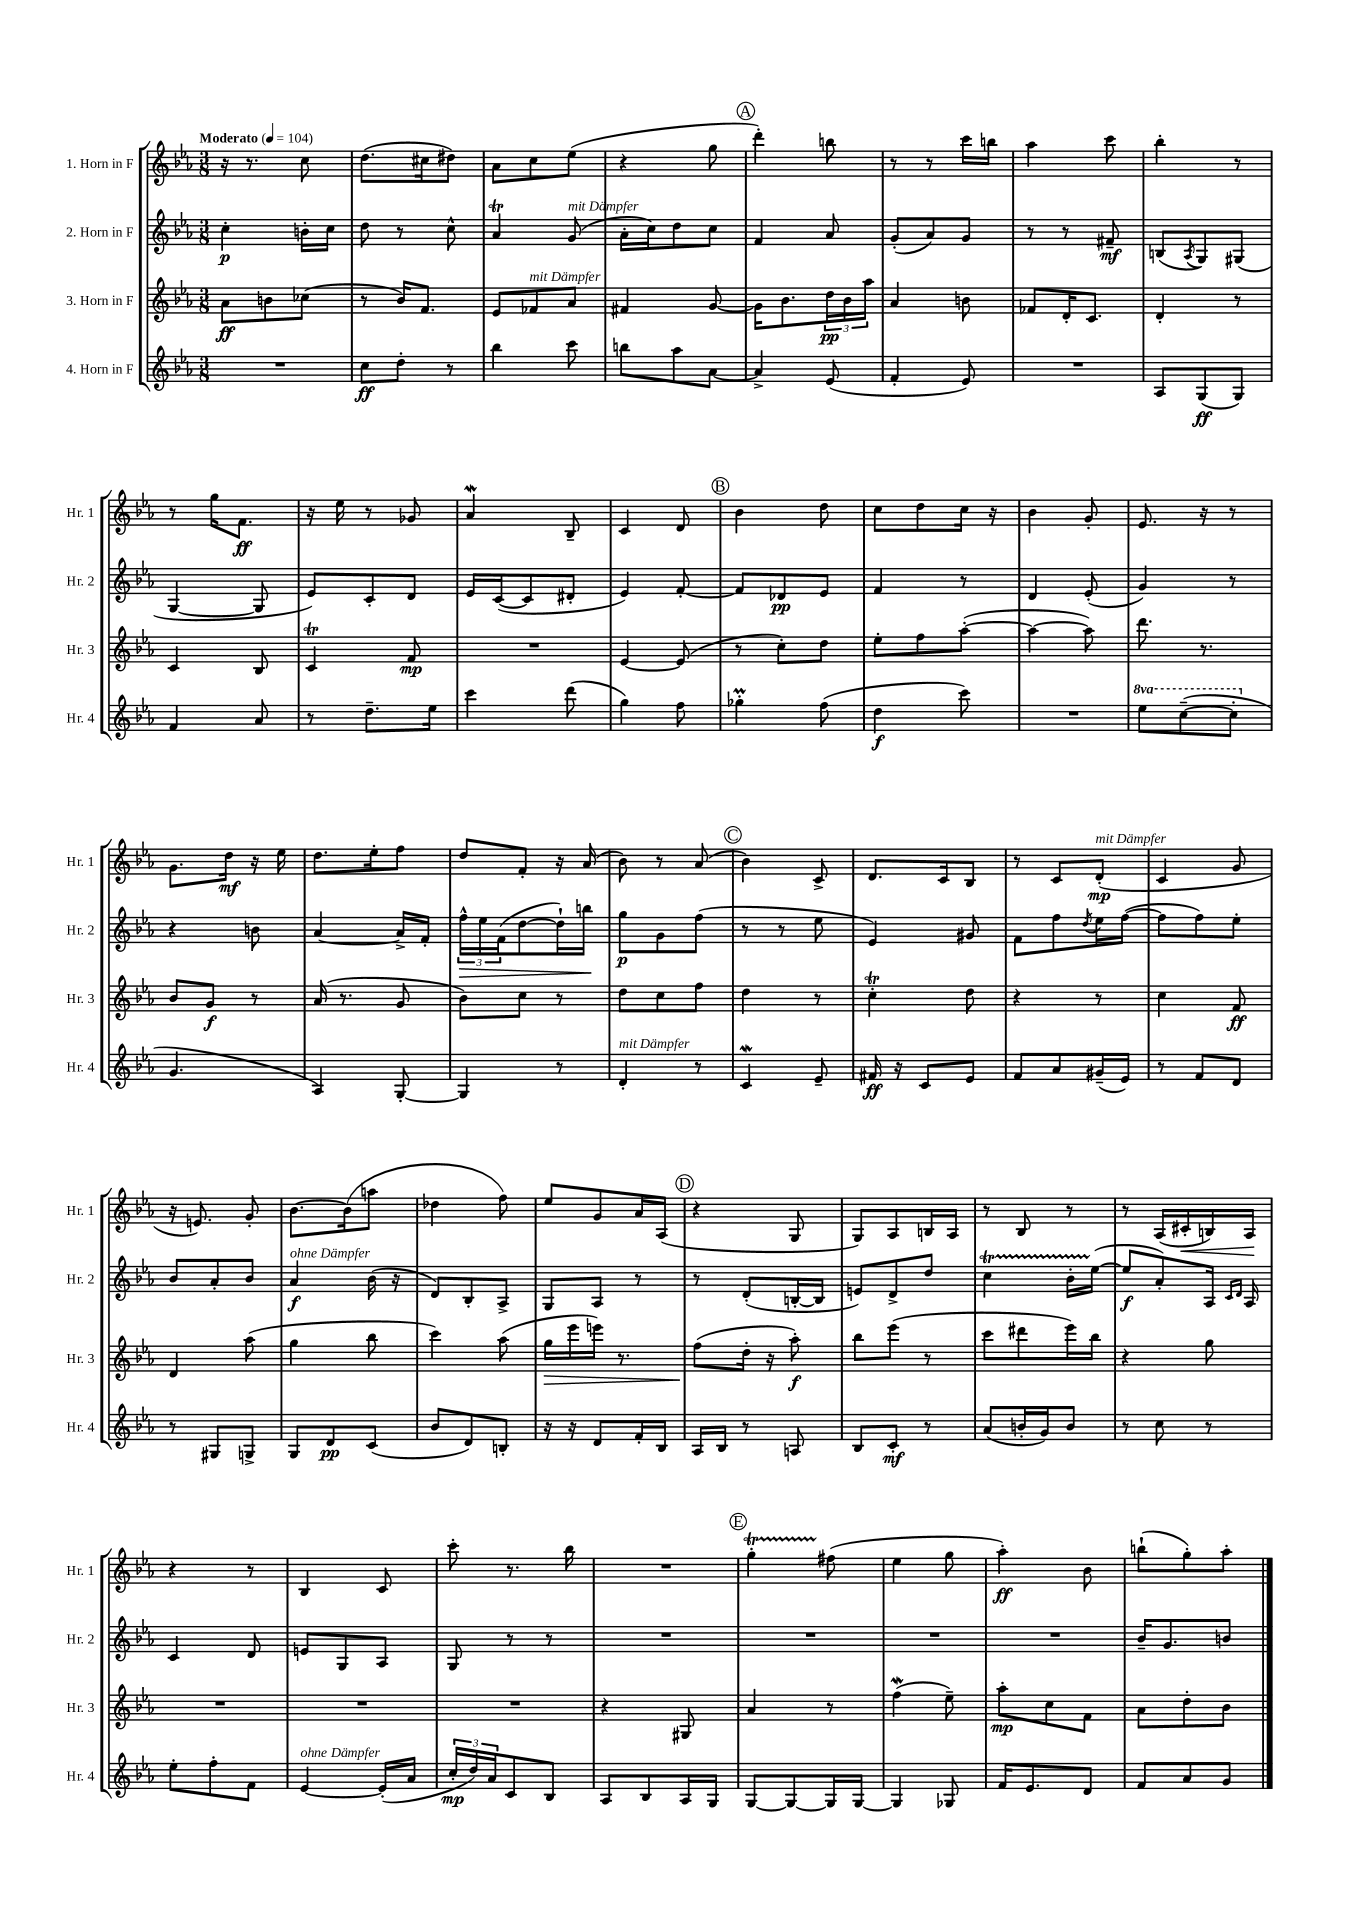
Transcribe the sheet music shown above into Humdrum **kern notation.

**kern	**dynam	**kern	**dynam	**kern	**dynam	**kern	**dynam
*part4	*part4	*part3	*part3	*part2	*part2	*part1	*part1
*staff4	*staff4	*staff3	*staff3	*staff2	*staff2	*staff1	*staff1
*I"4. Horn in F	*	*I"3. Horn in F	*	*I"2. Horn in F	*	*I"1. Horn in F	*
*I'Hr. 4	*	*I'Hr. 3	*	*I'Hr. 2	*	*I'Hr. 1	*
*clefG2	*	*clefG2	*	*clefG2	*	*clefG2	*
*k[b-e-a-]	*	*k[b-e-a-]	*	*k[b-e-a-]	*	*k[b-e-a-]	*
*M3/8	*	*M3/8	*	*M3/8	*	*M3/8	*
*MM104	*	*MM104	*	*MM104	*	*MM104	*
=1	=1	=1	=1	=1	=1	=1	=1
!	!	!	!	!	!	!LO:TX:a:B:t=Moderato	!
4.r	.	8a-\L	ff	4cc'\	p	16r	.
.	.	.	.	.	.	8.r	.
.	.	8bn\	.	.	.	.	.
.	.	(8cc-X\J	.	16bn'\LL	.	8cc\	.
.	.	.	.	16cc\JJ	.	.	.
=2	=2	=2	=2	=2	=2	=2	=2
8cc\L	ff	8r	.	8dd\	.	(8.dd\L	.
8dd'\J	.	16b-/KL)	.	8r	.	.	.
.	.	8.f/J	.	.	.	16cc#X\k	.
8r	.	.	.	8cc^^\	.	8dd#X\J)	.
=3	=3	=3	=3	=3	=3	=3	=3
4bb-\	.	8e-/L	.	4a-T/	.	8a-\L	.
!	!	!LO:TX:a:i:t=mit Dämpfer	!	!	!	!	!
.	.	8f-X/	.	.	.	8cc\	.
!	!	!	!	!LO:TX:a:i:t=mit Dämpfer	!	!	!
8ccc\	.	8a-/J	.	(8g/	.	(8ee-\J	.
=4	=4	=4	=4	=4	=4	=4	=4
8bbn\L	.	4f#X/	.	16a-'\LL	.	4r	.
.	.	.	.	16cc\J)	.	.	.
8aa-\	.	.	.	8dd\	.	.	.
[8a-\J	.	[8g/	.	8cc\J	.	8gg\	.
!!LO:REH:place=s1:t=A
=5	=5	=5	=5	=5	=5	=5	=5
4a-^/]	.	16g\KL]	.	4f/	.	4ddd'\)	.
.	.	8.b-\	.	.	.	.	.
(8e-/	.	24dd\L	pp	8a-/	.	8bbn\	.
.	.	24b-\	.	.	.	.	.
.	.	24aa-\JJ	.	.	.	.	.
=6	=6	=6	=6	=6	=6	=6	=6
4f'/	.	4a-/	.	(8g'/L	.	8r	.
.	.	.	.	8a-/)	.	8r	.
8e-/)	.	8bn\	.	8g/J	.	16ccc\LL	.
.	.	.	.	.	.	16bbn\JJ	.
=7	=7	=7	=7	=7	=7	=7	=7
4.r	.	8f-X/L	.	8r	.	4aa-\	.
.	.	16d'/K	.	8r	.	.	.
.	.	8.c/J	.	.	.	.	.
.	.	.	.	8f#X~/	mf	8ccc\	.
=8	=8	=8	=8	=8	=8	=8	=8
8A-/L	.	4d'/	.	(8Bn/L	.	4bb-'\	.
.	.	.	.	8qA-/	.	.	.
(8G/	ff	.	.	8G/)	.	.	.
8G/J)	.	8r	.	(8G#X/J	.	8r	.
!!LO:LB:g=z
=9	=9	=9	=9	=9	=9	=9	=9
4f/	.	4c/	.	[4G/	.	8r	.
.	.	.	.	.	.	16gg\KL	.
.	.	.	.	.	.	8.f\J	ff
8a-/	.	8B-/	.	8G/]	.	.	.
=10	=10	=10	=10	=10	=10	=10	=10
8r	.	4cT/	.	8e-/L)	.	16r	.
.	.	.	.	.	.	16ee-\	.
8.dd~\L	.	.	.	8c'/	.	8r	.
.	.	8f/	mp	8d/J	.	8g-X/	.
16ee-\Jk	.	.	.	.	.	.	.
=11	=11	=11	=11	=11	=11	=11	=11
4ccc\	.	4.r	.	16e-/LL	.	4a-w/	.
.	.	.	.	([16c/J	.	.	.
.	.	.	.	8c/]	.	.	.
(8ddd\	.	.	.	8d#X'/J	.	8B-~/	.
=12	=12	=12	=12	=12	=12	=12	=12
4gg\)	.	[4e-/	.	4e-/)	.	4c/	.
8ff\	.	(8e-/]	.	[8f'/	.	8d/	.
!!LO:REH:place=s1:t=B
=13	=13	=13	=13	=13	=13	=13	=13
4gg-XM'\	.	8r	.	8f/L]	.	4b-\	.
.	.	8cc'\L)	.	8d-X/	pp	.	.
(8ff\	.	8dd\J	.	8e-/J	.	8dd\	.
=14	=14	=14	=14	=14	=14	=14	=14
4dd\	f	8ee-'\L	.	4f/	.	8cc\L	.
.	.	8ff\	.	.	.	8dd\	.
8ccc\)	.	([8aa-'\J	.	8r	.	16cc\Jk	.
.	.	.	.	.	.	16r	.
=15	=15	=15	=15	=15	=15	=15	=15
4.r	.	4aa-\_	.	4d/	.	4b-\	.
.	.	8aa-\])	.	(8e-'/	.	8g'/	.
=16	=16	=16	=16	=16	=16	=16	=16
*8va	*	*	*	*	*	*	*
8eee-\L	.	8.ddd\	.	4g/)	.	8.e-/	.
([8ccc~\	.	.	.	.	.	.	.
.	.	8.r	.	.	.	16r	.
8ccc'\J]	.	.	.	8r	.	8r	.
!!LO:LB:g=z
=17	=17	=17	=17	=17	=17	=17	=17
*X8va	*	*	*	*	*	*	*
4.g/	.	8b-/L	.	4r	.	8.g\L	.
.	.	8g/J	f	.	.	.	.
.	.	.	.	.	.	16dd\Jk	mf
.	.	8r	.	8bn\	.	16r	.
.	.	.	.	.	.	16ee-\	.
=18	=18	=18	=18	=18	=18	=18	=18
4A-/)	.	(16a-/	.	[4a-/	.	8.dd\L	.
.	.	8.r	.	.	.	.	.
.	.	.	.	.	.	16ee-'\k	.
[8G'/	.	8g/	.	16a-^/LL]	.	8ff\J	.
.	.	.	.	16f'/JJ	.	.	.
=19	=19	=19	=19	=19	=19	=19	=19
!	!	!	!	!	!LO:HP:b	!	!
4G/]	.	8b-\L)	.	24ff^^\LL	>	8dd/L	.
.	.	.	.	24ee-\	.	.	.
.	.	.	.	(24f\J	.	.	.
.	.	8cc\J	.	[8dd\	.	8f'/J	.
8r	.	8r	.	16dd`\L])	.	16r	.
.	.	.	.	16bbn\JJ	.	(16a-/	.
.	.	.	.	.	]	.	.
=20	=20	=20	=20	=20	=20	=20	=20
!LO:TX:a:i:t=mit Dämpfer	!	!	!	!	!	!	!
4d'/	.	8dd\L	.	8gg\L	p	8b-\)	.
.	.	8cc\	.	8g\	.	8r	.
8r	.	8ff\J	.	(8ff\J	.	(8a-/	.
!!LO:REH:place=s1:t=C
=21	=21	=21	=21	=21	=21	=21	=21
4cW/	.	4dd\	.	8r	.	4b-\)	.
.	.	.	.	8r	.	.	.
8e-~/	.	8r	.	8ee-\	.	8c^/	.
=22	=22	=22	=22	=22	=22	=22	=22
16f#X/	ff	4ccT'\	.	4e-/)	.	8.d/L	.
16r	.	.	.	.	.	.	.
8c/L	.	.	.	.	.	.	.
.	.	.	.	.	.	16c/k	.
8e-/J	.	8dd\	.	8g#X/	.	8B-/J	.
=23	=23	=23	=23	=23	=23	=23	=23
8f/L	.	4r	.	8f\L	.	8r	.
8a-/	.	.	.	8ff\	.	8c/L	.
.	.	.	.	8qdd/	.	.	.
!	!	!	!	!	!	!LO:TX:a:i:t=mit Dämpfer	!
(16g#X~/L	.	8r	.	16ee-\L	.	(8d'/J	mp
16e-/JJ)	.	.	.	([16ff\JJ	.	.	.
=24	=24	=24	=24	=24	=24	=24	=24
8r	.	4cc\	.	8ff\L]	.	4c/	.
8f/L	.	.	.	8ff\)	.	.	.
8d/J	.	8f/	ff	8ee-'\J	.	8g/	.
!!LO:LB:g=z
=25	=25	=25	=25	=25	=25	=25	=25
8r	.	4d/	.	8b-/L	.	16r	.
.	.	.	.	.	.	8.en/)	.
8G#X/L	.	.	.	8a-'/	.	.	.
8Gn^/J	.	(8aa-\	.	8b-/J	.	8g'/	.
=26	=26	=26	=26	=26	=26	=26	=26
!	!	!	!	!LO:TX:a:i:t=ohne Dämpfer	!	!	!
8G/L	.	4gg\	.	4a-/	f	[8.b-\L	.
8d/	pp	.	.	.	.	.	.
.	.	.	.	.	.	(16b-\k]	.
(8c/J	.	8bb-\	.	(16b-\	.	8aan\J	.
.	.	.	.	16r	.	.	.
=27	=27	=27	=27	=27	=27	=27	=27
8b-/L	.	4ccc\)	.	8d/L)	.	4dd-X\	.
8d/)	.	.	.	8B-'/	.	.	.
8Bn'/J	.	(8aa-\	.	8A-^/J	.	8ff\)	.
=28	=28	=28	=28	=28	=28	=28	=28
!	!	!	!LO:HP:b	!	!	!	!
16r	.	16gg\LL	>	8G/L	.	8ee-/L	.
16r	.	16eee-\	.	.	.	.	.
8d/L	.	16eeen\JJ)	.	8A-/J	.	8g/	.
.	.	8.r	.	.	.	.	.
16f'/L	.	.	.	8r	.	16a-/L	.
16B-/JJ	.	.	.	.	.	(16A-/JJ	.
!!LO:REH:place=s1:t=D
=29	=29	=29	=29	=29	=29	=29	=29
16A-/LL	.	(8ff\L	.	8r	.	4r	.
16B-/JJ	.	.	.	.	.	.	.
8r	.	16dd'\Jk	]	(8d'/L	.	.	.
.	.	16r	.	.	.	.	.
8An/	.	8aa-'\)	f	[16Bn'/L	.	8G/	.
.	.	.	.	16B/JJ]	.	.	.
=30	=30	=30	=30	=30	=30	=30	=30
8B-/L	.	8bb-\L	.	8en/L)	.	8G/L)	.
8c'/J	mf	(8eee-\J	.	8d^/	.	8A-/	.
8r	.	8r	.	8dd/J	.	16Bn/L	.
.	.	.	.	.	.	16A-/JJ	.
=31	=31	=31	=31	=31	=31	=31	=31
(8a-/L	.	8ccc\L	.	4ccT\	.	8r	.
16bn'/L	.	8ddd#X\	.	.	.	8B-/	.
16g/J)	.	.	.	.	.	.	.
8b/J	.	16eee-\L)	.	16b-TTT'\LL	.	8r	.
.	.	16bb-\JJ	.	([16ee-\JJ	.	.	.
=32	=32	=32	=32	=32	=32	=32	=32
8r	.	4r	.	8ee-/L]	f	8r	.
8cc\	.	.	.	8a-'/)	.	(16A-/LL	.
!	!	!	!	!	!	!	!LO:HP:b
.	.	.	.	.	.	16c#X'/	<
8r	.	8gg\	.	16A-/Jk	.	16Bn/)	.
.	.	.	.	16qqc/LL	.	.	.
.	.	.	.	16qqd/JJ	.	.	.
.	.	.	.	16A-/	.	16A-/JJ	.
.	.	.	.	.	.	.	[
!!LO:LB:g=z
=33	=33	=33	=33	=33	=33	=33	=33
8ee-'\L	.	4.r	.	4c/	.	4r	.
8ff'\	.	.	.	.	.	.	.
8f\J	.	.	.	8d/	.	8r	.
=34	=34	=34	=34	=34	=34	=34	=34
!LO:TX:a:i:t=ohne Dämpfer	!	!	!	!	!	!	!
[4e-/	.	4.r	.	8en/L	.	4B-/	.
.	.	.	.	8G/	.	.	.
(16e-'/LL]	.	.	.	8A-/J	.	8c/	.
16a-/JJ	.	.	.	.	.	.	.
=35	=35	=35	=35	=35	=35	=35	=35
24cc'/LL	mp	4.r	.	8G/	.	8ccc'\	.
24dd/)	.	.	.	.	.	.	.
24a-/J	.	.	.	.	.	.	.
8c/	.	.	.	8r	.	8.r	.
8B-/J	.	.	.	8r	.	.	.
.	.	.	.	.	.	16bb-\	.
=36	=36	=36	=36	=36	=36	=36	=36
8A-/L	.	4r	.	4.r	.	4.r	.
8B-/	.	.	.	.	.	.	.
16A-/L	.	8G#X/	.	.	.	.	.
16G/JJ	.	.	.	.	.	.	.
!!LO:REH:place=s1:t=E
=37	=37	=37	=37	=37	=37	=37	=37
[8G/L	.	4a-/	.	4.r	.	4ggt'\	.
8G/_	.	.	.	.	.	.	.
16G/L]	.	8r	.	.	.	(8ff#X\	.
[16G/JJ	.	.	.	.	.	.	.
=38	=38	=38	=38	=38	=38	=38	=38
4G/]	.	(4ffW\	.	4.r	.	4ee-\	.
8G-X/	.	8ee-~\)	.	.	.	8gg\	.
=39	=39	=39	=39	=39	=39	=39	=39
16f/KL	.	8aa-'\L	mp	4.r	.	4aa-'\)	ff
8.e-/	.	.	.	.	.	.	.
.	.	8cc\	.	.	.	.	.
8d/J	.	8f\J	.	.	.	8b-\	.
=40	=40	=40	=40	=40	=40	=40	=40
8f/L	.	8a-\L	.	16b-~/KL	.	(8bbn`\L	.
.	.	.	.	8.g/	.	.	.
8a-/	.	8dd'\	.	.	.	8gg'\)	.
8g/J	.	8b-\J	.	8bn/J	.	8aa-'\J	.
==	==	==	==	==	==	==	==
*-	*-	*-	*-	*-	*-	*-	*-
